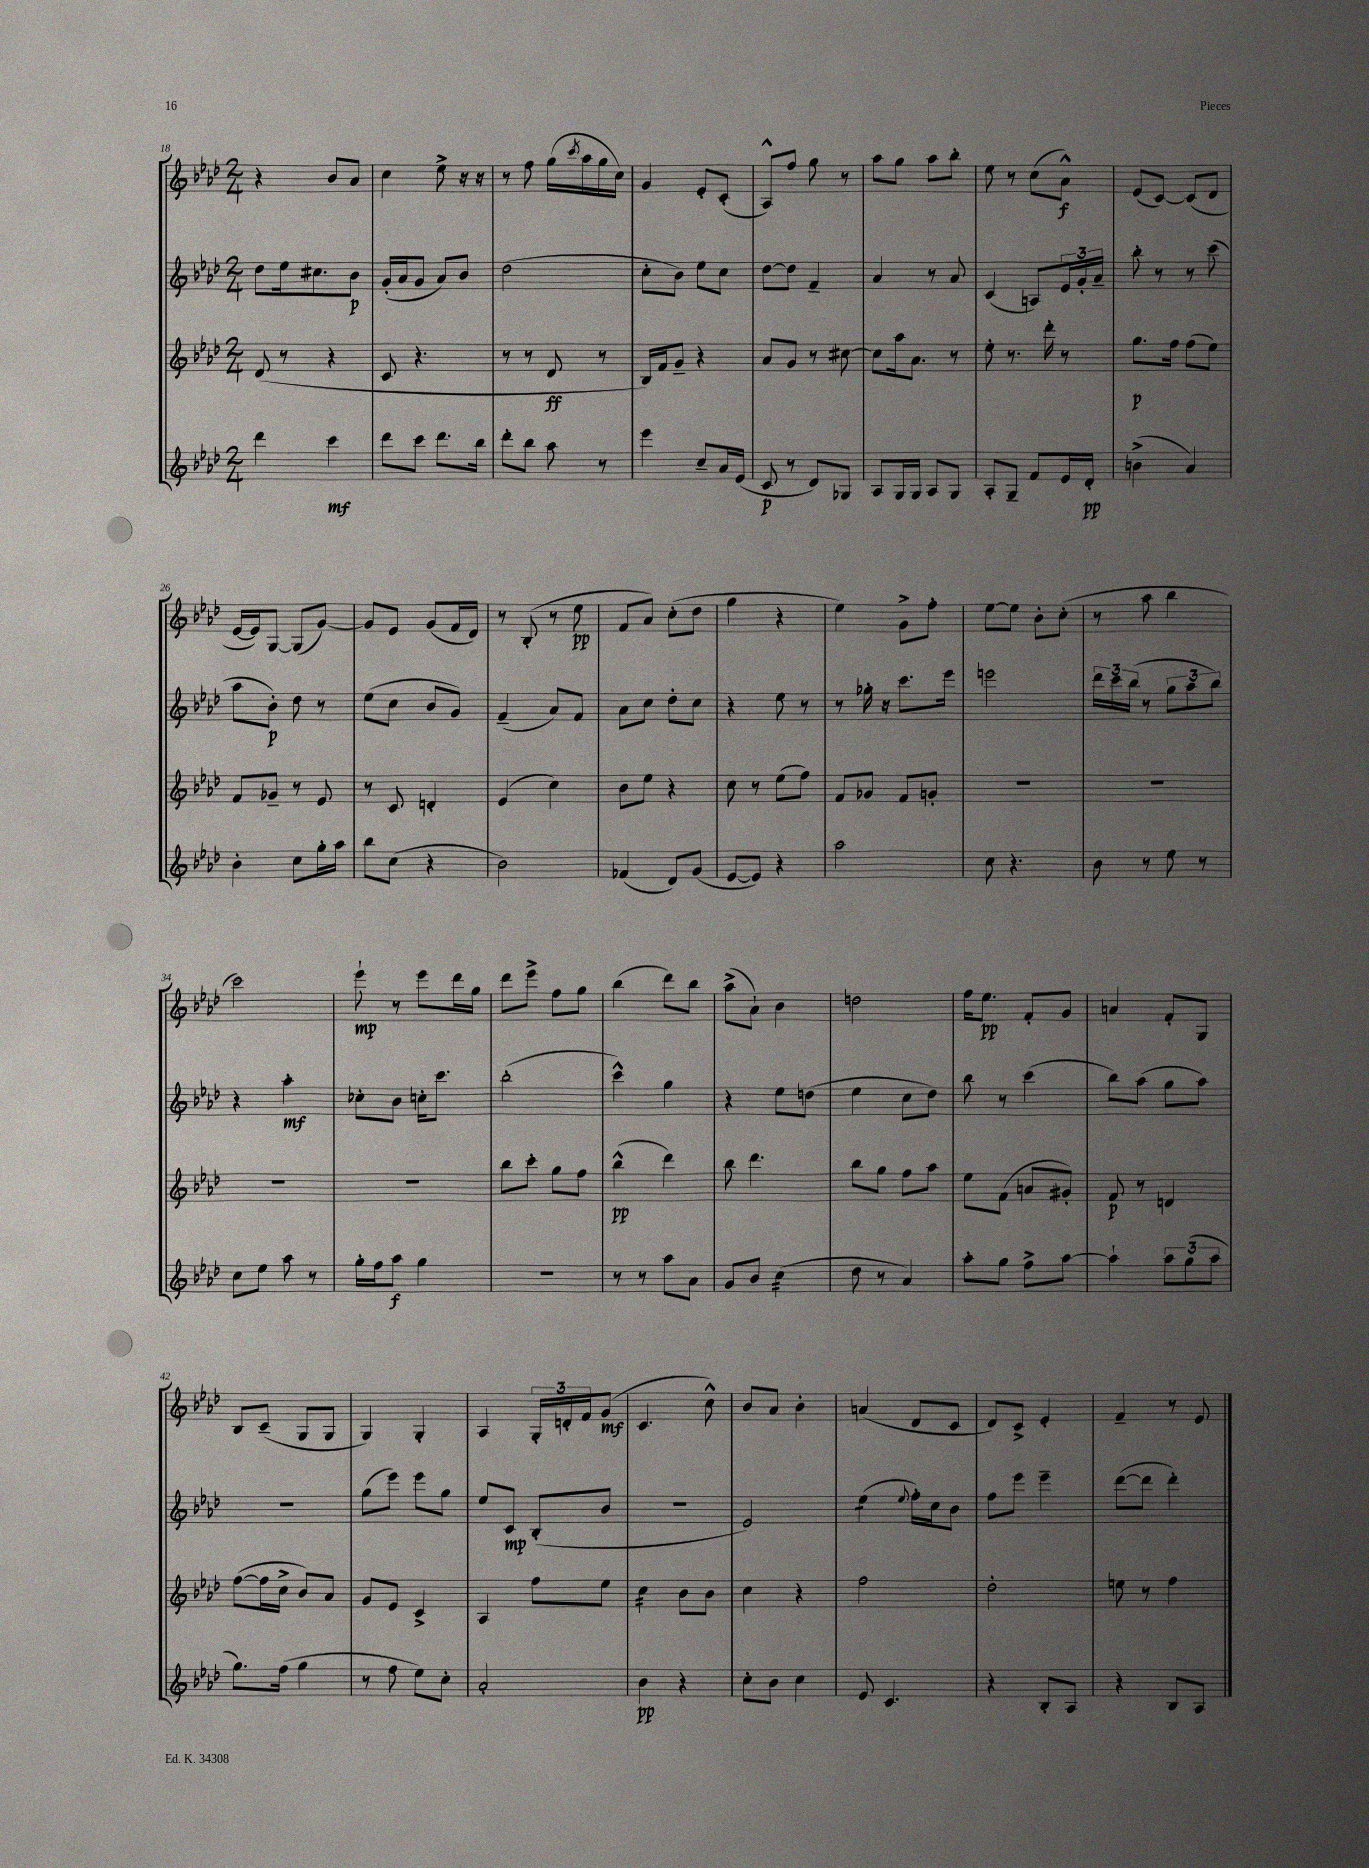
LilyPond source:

<<
\new StaffGroup <<
\new Staff = "s0" {
    \clef treble \key aes \major \numericTimeSignature \time 2/4
    r4 bes'8 aes'8 |
    c''4 ees''8-> r16 r16 |
    r8 f''8 g''16( \acciaccatura { c'''8 } aes''16 g''16 c''16) |
    g'4 ees'8-. c'8-.( |
    aes8-^) f''8 g''8 r8 |
    aes''8 g''8 aes''8 bes''8-. |
    ees''8 r8 c''8( aes'8-^\f) |
    ees'8( c'8~) c'8( des'8 |
    ees'16~ ees'16) g8~ g8( g'8~) |
    g'8 ees'8 g'8( f'16 des'16) |
    r8 bes8-.( r8 ees''8\pp |
    f'8 aes'8) c''8-.( des''8 |
    g''4 r4 |
    ees''4) g'8-> f''8-. |
    ees''8~ ees''8 bes'8-. c''8-.( |
    r8 aes''8 bes''4 |
    c'''2) |
    ees'''8-!\mp r8 ees'''8 des'''16 g''16 |
    des'''8 ees'''8-> f''8 g''8 |
    bes''4( des'''8) bes''8 |
    aes''8->( aes'8-!) bes'4 |
    d''2 |
    f''16 ees''8.\pp f'8-. g'8 |
    a'4 f'8-. g8 |
    bes8 c'8--( g8 g8 |
    g4) g4-. |
    aes4 \tuplet 3/2 { g16-. d'16-. f'16 } g'8\mf( |
    c'4. c''8-^) |
    bes'8 aes'8 bes'4-. |
    a'4( des'8 c'8 |
    des'8) c'8-> ees'4-. |
    f'4-- r8 ees'8 \bar "|." |
}
\new Staff = "s1" {
    \clef treble \key aes \major \numericTimeSignature \time 2/4
    des''8 ees''16 cis''8. bes'8\p |
    g'16-.( aes'16 g'8 aes'8) bes'8 |
    des''2( |
    c''8-. bes'8) ees''8 c''8 |
    des''8~ des''8 f'4-- |
    aes'4 r8 aes'8 |
    c'4( a8) \tuplet 3/2 { ees'16 g'16-. aes'16-- } |
    bes''8-. r8 r8 c'''8( |
    aes''8 bes'8-.\p) des''8 r8 |
    ees''8( c''8 bes'8 g'8) |
    f'4--( aes'8) f'8 |
    aes'8 c''8 des''8-. c''8 |
    r4 ees''8 r8 |
    r8 ges''16-. r16 c'''8. ees'''16 |
    e'''2 |
    \tuplet 3/2 { des'''16 c'''16 bes''16( } r8 \tuplet 3/2 { g''8 aes''8 bes''8) } |
    r4 aes''4-.\mf |
    ces''8-. bes'8 c''16-. c'''8. |
    bes''2-.( |
    c'''4-^) g''4 |
    r4 ees''8 d''8( |
    ees''4 c''8 des''8) |
    bes''8 r8 c'''4( |
    bes''8) aes''8( g''8 aes''8) |
    R2 |
    g''8( ees'''8) ees'''8 g''8 |
    ees''8 c'8\mp bes8-.( bes'8 |
    r2 |
    ees'2) |
    ees''4:8( \appoggiatura { ees''8 } f''16-.) c''16 bes'8 |
    f''8 ees'''8 ees'''4-- |
    des'''8~( des'''8 des'''4-.) \bar "|." |
}
\new Staff = "s2" {
    \clef treble \key aes \major \numericTimeSignature \time 2/4
    des'8( r8 r4 |
    c'8 r4. |
    r8 r8 des'8\ff r8 |
    bes16) f'16 g'8-- r4 |
    aes'8 g'8 r8 cis''8~ |
    cis''8 aes''16 aes'8. r8 |
    ees''8-. r8. des'''16-. r8 |
    g''8.\p f''16 f''8( ees''8) |
    f'8 ges'8-- r8 ees'8 |
    r8 c'8 d'4-. |
    ees'4( c''4) |
    bes'8 ees''8 r4 |
    c''8 r8 ees''8( f''8) |
    f'8 ges'8 f'8 g'8-. |
    R2 |
    R2 |
    R2 |
    R2 |
    bes''8 c'''8-. g''8 f''8 |
    bes''4-^\pp( des'''4) |
    bes''8 des'''4. |
    bes''8 g''8 f''8 aes''8 |
    ees''8 f'8( a'8 gis'8-.) |
    f'8\p r8 d'4 |
    f''8~( f''16 c''16-> bes'8) aes'8 |
    g'8 ees'8 c'4-> |
    aes4 f''8 ees''8 |
    c''4:16 bes'8 bes'8 |
    c''4 r4 |
    f''2 |
    des''2-. |
    e''8 r8 f''4 \bar "|." |
}
\new Staff = "s3" {
    \clef treble \key aes \major \numericTimeSignature \time 2/4
    des'''4 c'''4\mf |
    des'''8 c'''8 des'''8. bes''16 |
    des'''8-. bes''8 aes''8 r8 |
    ees'''4 c''8-- aes'16 ees'16( |
    c'8\p r8 des'8) ges8 |
    aes8 g16 g16 aes8 g8 |
    aes8-. g8-- f'8 ees'16 des'16-.\pp |
    b'4->( aes'4) |
    bes'4-. c''8 g''16-. aes''16 |
    bes''8 c''8( r4 |
    bes'2) |
    fes'4( des'8) g'8( |
    ees'8~ ees'8) r4 |
    aes''2 |
    c''8 r4. |
    bes'8 r8 ees''8 r8 |
    c''8 ees''8 aes''8 r8 |
    g''16-. f''16 aes''8\f g''4 |
    r2 |
    r8 r8 aes''8 aes'8 |
    g'8 bes'8 c''4:16( |
    des''8 r8 aes'4) |
    aes''8-. g''8 f''8-> aes''8~ |
    aes''4-! \tuplet 3/2 { aes''8 g''8( aes''8 } |
    g''8.) f''16( g''4 |
    r8 f''8 ees''8) c''8-. |
    aes'2-. |
    bes'4\pp r4 |
    c''8-. bes'8 c''4 |
    ees'8 c'4. |
    r4 bes8-. aes8 |
    r4 bes8 aes8 \bar "|." |
}
>>
>>
\layout { \context { \Score currentBarNumber = #18 } }
